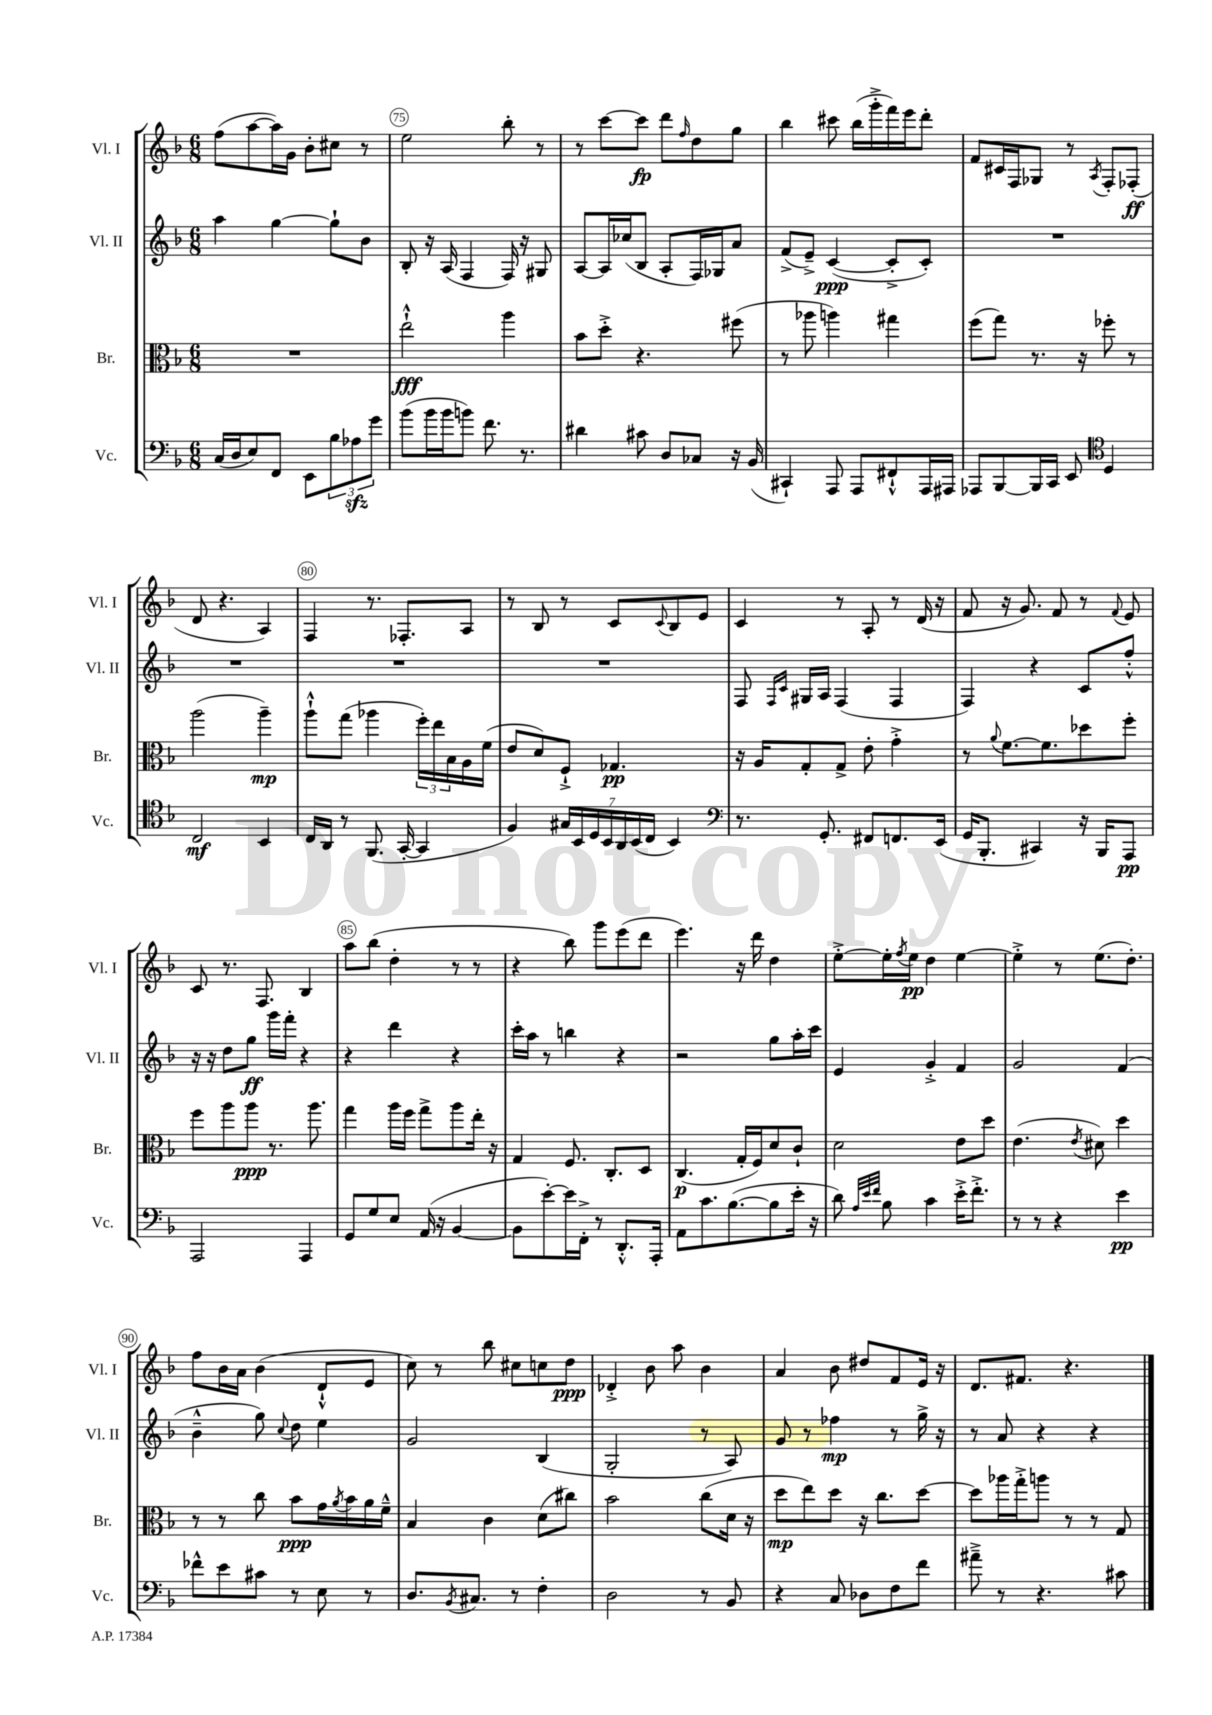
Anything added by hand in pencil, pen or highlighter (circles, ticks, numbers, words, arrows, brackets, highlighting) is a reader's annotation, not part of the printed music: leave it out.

**kern	**dynam	**kern	**dynam	**kern	**dynam	**kern	**dynam
*part4	*part4	*part3	*part3	*part2	*part2	*part1	*part1
*staff4	*staff4	*staff3	*staff3	*staff2	*staff2	*staff1	*staff1
*I"Vc.	*	*I"Br.	*	*I"Vl. II	*	*I"Vl. I	*
*I'Vc.	*	*I'Br.	*	*I'Vl. II	*	*I'Vl. I	*
*clefF4	*	*clefC3	*	*clefG2	*	*clefG2	*
*k[b-]	*	*k[b-]	*	*k[b-]	*	*k[b-]	*
*M6/8	*	*M6/8	*	*M6/8	*	*M6/8	*
=74	=74	=74	=74	=74	=74	=74	=74
(16C/LL	.	2.r	.	4aa\	.	(8ff\L	.
16D/J	.	.	.	.	.	.	.
8E/)	.	.	.	.	.	[8aa\	.
8FF/J	.	.	.	[4gg\	.	16aa\L])	.
.	.	.	.	.	.	16g\JJ	.
8EE\L	.	.	.	.	.	8b-'\L	.
12B-\	.	.	.	8gg`\L]	.	8cc#X\J	.
12A-Xzz\	.	.	.	.	.	.	.
.	.	.	.	8b-\J	.	8r	.
12g\J	.	.	.	.	.	.	.
=75	=75	=75	=75	=75	=75	=75	=75
(8b-\L	.	2ee`^^\	fff	8B-'/	.	2ee\	.
16b-\L	.	.	.	16r	.	.	.
16b-\J	.	.	.	(16A/	.	.	.
8bn\J)	.	.	.	4F/	.	.	.
8.f\	.	.	.	.	.	.	.
.	.	4aa\	.	16F/)	.	8bb-'\	.
8.r	.	.	.	16r	.	.	.
.	.	.	.	8G#X/	.	8r	.
=76	=76	=76	=76	=76	=76	=76	=76
4d#X\	.	8b-\L	.	[8A/L	.	8r	.
.	.	8dd'^\J	.	16A/L]	.	[8ccc\L	.
.	.	.	.	(16cc-X/J	.	.	.
8c#X\	.	4.r	.	8B-/J	.	8ccc\J]	fp
8D/L	.	.	.	8A'/L	.	8ddd\L	.
.	.	.	.	.	.	16qqff/	.
8C-X/J	.	.	.	16F/L)	.	8dd\	.
.	.	.	.	16G-X/J	.	.	.
16r	.	(8ff#X\	.	8a/J	.	8gg\J	.
(16BB-/	.	.	.	.	.	.	.
=77	=77	=77	=77	=77	=77	=77	=77
4CC#X`/)	.	8r	.	(8f^/L	.	4bb-\	.
.	.	8aa-X\	.	8e~^/J)	.	.	.
8AAA/	.	4aan\)	.	([4c/	ppp	8ccc#X\	.
8AAA/L	.	.	.	.	.	(16bb-\LL	.
.	.	.	.	.	.	16ggg'^\	.
8FF#X`^^/	.	4gg#X\	.	8c'^/L]	.	16fff\)	.
.	.	.	.	.	.	16eee\J	.
16AAA/L	.	.	.	8c'/J)	.	8ddd'\J	.
16AAA#X/JJ	.	.	.	.	.	.	.
=78	=78	=78	=78	=78	=78	=78	=78
8AAA-X/L	.	(8ff\L	.	2.r	.	8f/L	.
[8BBB-/	.	8gg\J)	.	.	.	16c#X/L	.
.	.	.	.	.	.	16F/J	.
16BBB-/L]	.	8.r	.	.	.	8G-X/J	.
16CC/JJ	.	.	.	.	.	.	.
8EE/	.	.	.	.	.	8r	.
.	.	16r	.	.	.	.	.
*clefC4	*	*	*	*	*	*	*
.	.	.	.	.	.	8qA/	.
4D/	.	8ff-X'\	.	.	.	8F'/L	.
.	.	8r	.	.	.	(8F-X'/J	ff
!!LO:LB:g=z
=79	=79	=79	=79	=79	=79	=79	=79
2C/	mf	(2aa\	.	2.r	.	8d/	.
.	.	.	.	.	.	4.r	.
4BB-/	.	4aa~\)	mp	.	.	4A/)	.
=80	=80	=80	=80	=80	=80	=80	=80
16C/LL	.	8aa`^^\L	.	2.r	.	4F/	.
16AA/JJ	.	.	.	.	.	.	.
8r	.	(8gg\J	.	.	.	.	.
(8.FF/	.	4aa-X\	.	.	.	8.r	.
[16GG'/	.	.	.	.	.	8.F-X'/L	.
4GG/]	.	24ff'\LL)	.	.	.	.	.
.	.	24ee\	.	.	.	.	.
.	.	24B-\	.	.	.	.	.
.	.	16A\	.	.	.	8A/J	.
.	.	(16f\JJ	.	.	.	.	.
=81	=81	=81	=81	=81	=81	=81	=81
4F/)	.	8e/L	.	2.r	.	8r	.
.	.	8d/)	.	.	.	8B-/	.
28G#X/LL	.	8F`^/J	.	.	.	8r	.
28BB-/	.	.	.	.	.	.	.
28D/	.	.	.	.	.	.	.
28BB-/	.	.	.	.	.	.	.
.	.	4.G-X/	pp	.	.	8c/L	.
28AA/	.	.	.	.	.	.	.
(28BB-/	.	.	.	.	.	.	.
28C/JJ	.	.	.	.	.	.	.
.	.	.	.	.	.	8qqc/	.
4BB-/)	.	.	.	.	.	8B-/	.
.	.	.	.	.	.	8e/J	.
=82	=82	=82	=82	=82	=82	=82	=82
*clefF4	*	*	*	*	*	*	*
8.r	.	16r	.	8F/	.	4c/	.
.	.	16A/KL	.	.	.	.	.
.	.	.	.	16qqF/LL	.	.	.
.	.	.	.	16qqc/JJ	.	.	.
.	.	8G'/	.	16G#X/LL	.	.	.
8.GG'/	.	.	.	16A/JJ	.	.	.
.	.	8G^/J	.	(4F/	.	8r	.
8FF#X/L	.	8e'\	.	.	.	8A'/	.
8.FFn/	.	4g'^\	.	4F/	.	8r	.
.	.	.	.	.	.	(16d/	.
(16EE/Jk	.	.	.	.	.	16r	.
=83	=83	=83	=83	=83	=83	=83	=83
16GG/KL	.	8r	.	4F/)	.	8f/	.
8.BBB-'/J	.	.	.	.	.	.	.
.	.	8qqa/	.	.	.	.	.
.	.	[8.f\L	.	.	.	16r	.
.	.	.	.	.	.	8.g/)	.
4CC#X/)	.	.	.	4r	.	.	.
.	.	8.f\]	.	.	.	.	.
.	.	.	.	.	.	8f/	.
16r	.	8dd-X\	.	8c/L	.	8r	.
16BBB-/KL	.	.	.	.	.	.	.
.	.	.	.	.	.	8qqf/	.
8AAA/J	pp	8ff'\J	.	8ff'^^/J	.	8e/	.
!!LO:LB:g=z
=84	=84	=84	=84	=84	=84	=84	=84
2AAA/	.	8ff\L	.	16r	.	8c/	.
.	.	.	.	16r	.	.	.
.	.	8aa\	.	8dd\L	.	8.r	.
.	.	8aa\J	ppp	8gg\J	ff	.	.
.	.	.	.	.	.	8.F/	.
.	.	8.r	.	16ggg\LL	.	.	.
.	.	.	.	16fff'\JJ	.	.	.
4AAA/	.	.	.	4r	.	4B-/	.
.	.	8.aa\	.	.	.	.	.
=85	=85	=85	=85	=85	=85	=85	=85
8GG/L	.	4gg\	.	4r	.	8aa\L	.
8G/	.	.	.	.	.	(8bb-\J	.
8E/J	.	16aa\LL	.	4ddd\	.	4dd'\	.
.	.	16ff\JJ	.	.	.	.	.
(16AA/	.	8gg^\L	.	.	.	.	.
16r	.	.	.	.	.	.	.
[4BB-/	.	8aa\	.	4r	.	8r	.
.	.	16ee'\Jk	.	.	.	8r	.
.	.	16r	.	.	.	.	.
=86	=86	=86	=86	=86	=86	=86	=86
8BB-\L]	.	4G/	.	16ccc'\LL	.	4r	.
.	.	.	.	16aa\JJ	.	.	.
[8e'\)	.	.	.	8r	.	.	.
16e\L]	.	8.F/	.	4bbn\	.	8bb-\)	.
16FF'^\JJ	.	.	.	.	.	.	.
8r	.	.	.	.	.	8ggg\L	.
.	.	8.C'/L	.	.	.	.	.
8.DD'^^/L	.	.	.	4r	.	(8eee\	.
.	.	8D/J	.	.	.	8ddd\J	.
16AAA'/Jk	.	.	.	.	.	.	.
=87	=87	=87	=87	=87	=87	=87	=87
8AA\L	.	(4.C/	p	2r	.	4.eee\)	.
8.c\	.	.	.	.	.	.	.
([8.B-\	.	.	.	.	.	.	.
.	.	16G'/LL	.	.	.	16r	.
.	.	16F/J)	.	.	.	16ddd\	.
8B-\]	.	8d/	.	8gg\L	.	4dd\	.
16e'\Jk	.	8c`/J	.	16aa'\L	.	.	.
16r	.	.	.	16ccc\JJ	.	.	.
=88	=88	=88	=88	=88	=88	=88	=88
8d\)	.	2d\	.	4e/	.	[8ee'^\L	.
32qqA/LLL	.	.	.	.	.	.	.
32qqe/	.	.	.	.	.	.	.
32qqf/JJJ	.	.	.	.	.	.	.
8B-\	.	.	.	.	.	16ee'\L]	.
.	.	.	.	.	.	8qff/	.
.	.	.	.	.	.	16ee\JJ	pp
4c\	.	.	.	4g'^/	.	4dd\	.
16e'^\KL	.	8e\L	.	4f/	.	[4ee\	.
8.f'^\J	.	.	.	.	.	.	.
.	.	8dd\J	.	.	.	.	.
=89	=89	=89	=89	=89	=89	=89	=89
8r	.	(4.e\	.	2g/	.	4ee'^\]	.
8r	.	.	.	.	.	.	.
4r	.	.	.	.	.	8r	.
.	.	8qe/	.	.	.	.	.
.	.	8d#X\)	.	.	.	(8.ee\L	.
4e\	pp	4dd\	.	(4f/	.	.	.
.	.	.	.	.	.	8.dd'\J)	.
!!LO:LB:g=z
=90	=90	=90	=90	=90	=90	=90	=90
8f-X^^\L	.	8r	.	4b-~^^\	.	8ff\L	.
8e\	.	8r	.	.	.	16b-\L	.
.	.	.	.	.	.	16a\JJ	.
8c#X\J	.	8cc\	.	8gg\)	.	(4b-\	.
.	.	.	.	8qqcc/	.	.	.
8r	.	8b-\L	ppp	8dd\	.	.	.
8E\	.	16g\L	.	4ee\	.	8d`^^/L	.
.	.	8qa/	.	.	.	.	.
.	.	16b-\	.	.	.	.	.
8r	.	16a\	.	.	.	8e/J	.
.	.	16f~^^\JJ	.	.	.	.	.
=91	=91	=91	=91	=91	=91	=91	=91
8.D/L	.	4B-/	.	2g/	.	8cc\)	.
.	.	.	.	.	.	8r	.
8qBB-/	.	.	.	.	.	.	.
8.C#X/J	.	.	.	.	.	.	.
.	.	4c\	.	.	.	8bb-\	.
8r	.	.	.	.	.	8cc#X\L	.
4F'\	.	(8d\L	.	(4B-/	.	8ccn\	.
.	.	8cc#X\J)	.	.	.	8dd\J	ppp
=92	=92	=92	=92	=92	=92	=92	=92
2D\	.	2b-\	.	2G'/	.	4d-X'^/	.
.	.	.	.	.	.	8b-\	.
.	.	.	.	.	.	8aa\	.
8r	.	(8cc\L	.	8r	.	4b-\	.
8BB-/	.	16d\Jk	.	8A/)	.	.	.
.	.	16r	.	.	.	.	.
=93	=93	=93	=93	=93	=93	=93	=93
4r	.	8dd\L	mp	8g/	.	4a/	.
.	.	8ee\)	.	8r	.	.	.
8C/	.	8dd\J	.	4ff-X\	mp	8b-\	.
8D-X\L	.	16r	.	.	.	8dd#X/L	.
.	.	8.cc\L	.	.	.	.	.
8F\	.	.	.	8r	.	8f/	.
8f\J	.	[8dd\J	.	16gg^\	.	16e/Jk	.
.	.	.	.	16r	.	16r	.
=94	=94	=94	=94	=94	=94	=94	=94
8a#X~^\	.	8dd\L]	.	8r	.	8.d/L	.
8r	.	16aa-X\L	.	8a/	.	.	.
.	.	16gg'^\J	.	.	.	8.f#X/J	.
4.r	.	8aan\J	.	4r	.	.	.
.	.	8r	.	.	.	4.r	.
.	.	8r	.	4r	.	.	.
8c#X\	.	8G/	.	.	.	.	.
==	==	==	==	==	==	==	==
*-	*-	*-	*-	*-	*-	*-	*-
